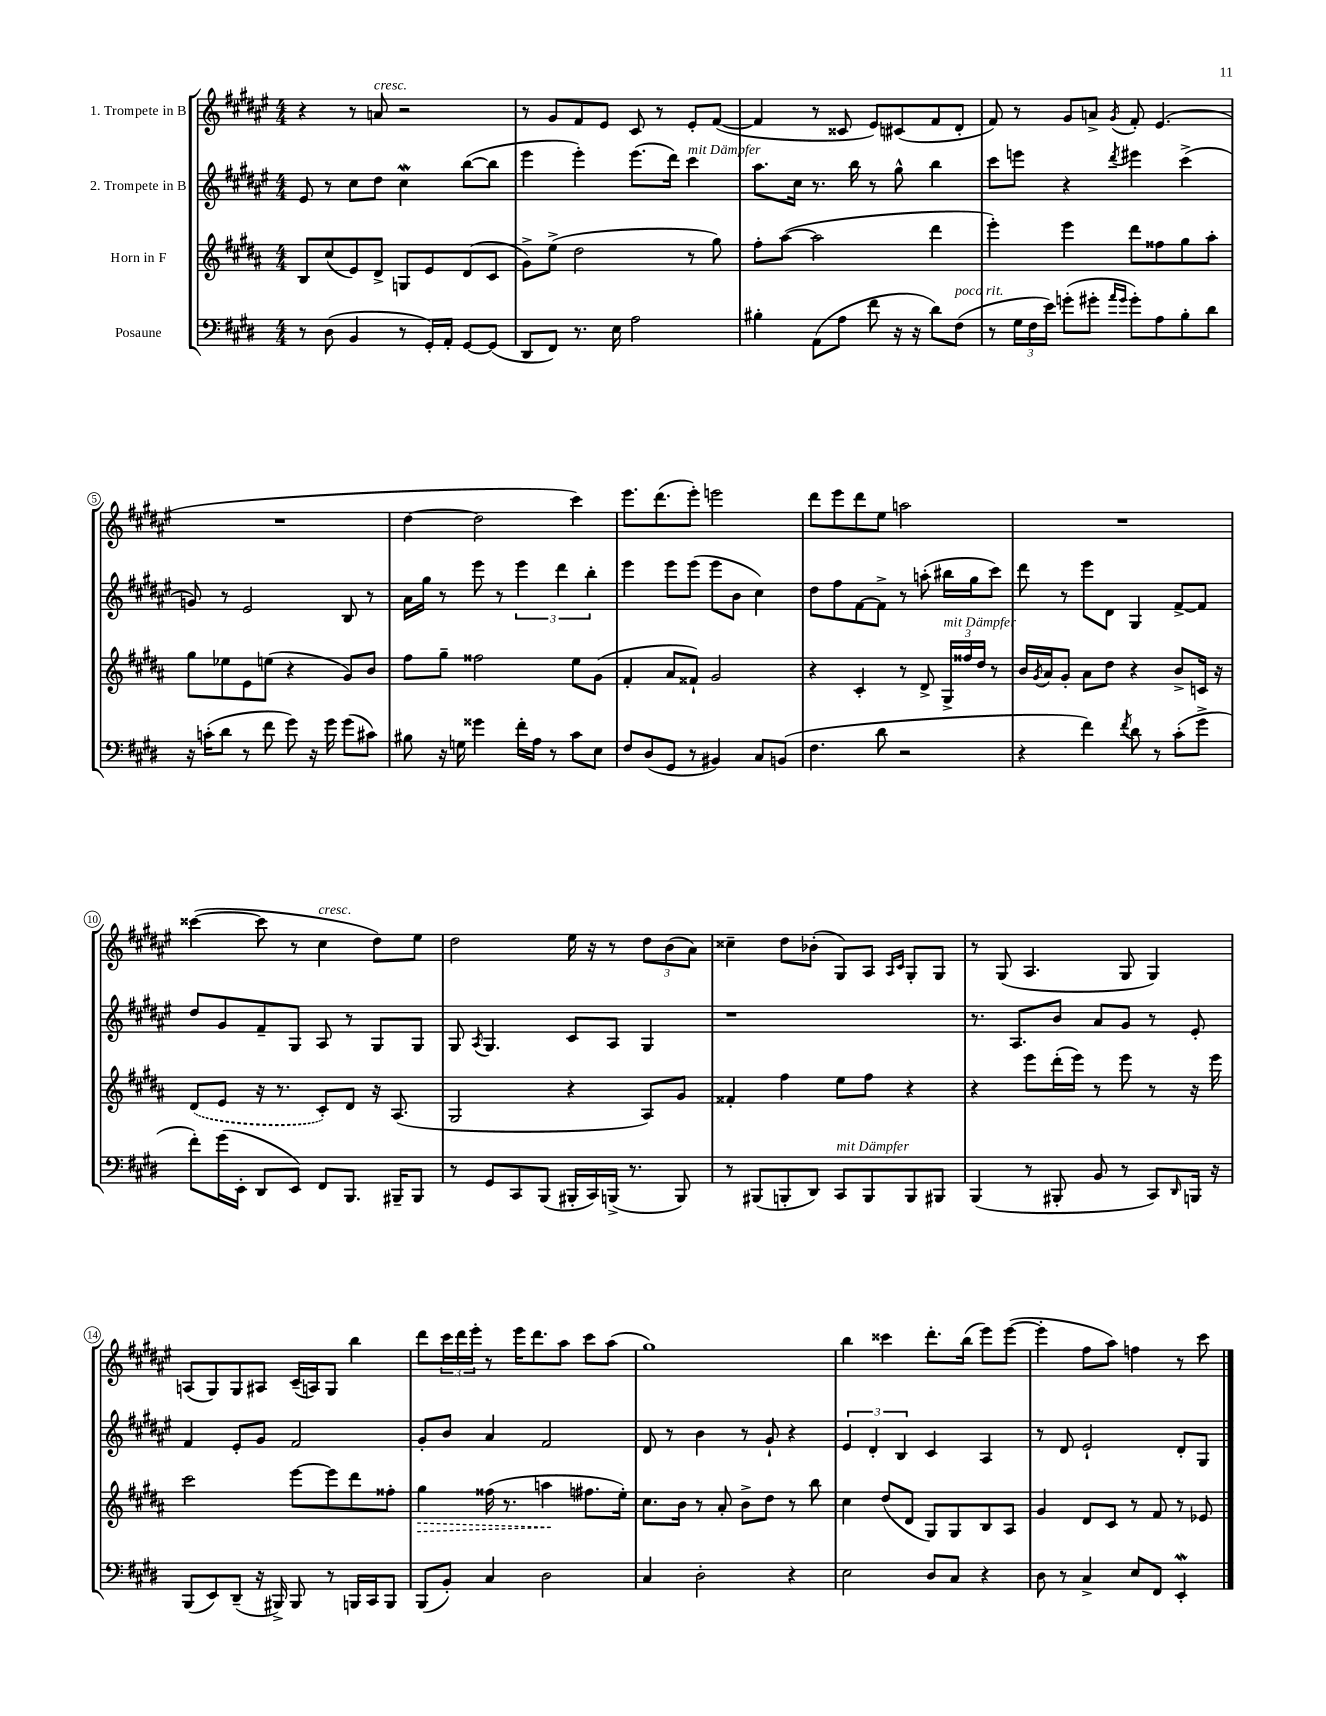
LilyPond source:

<<
\new StaffGroup <<
\new Staff = "s0" \with { instrumentName = "1. Trompete in B" } {
    \clef treble \key fis \major \numericTimeSignature \time 4/4
    r4 r8 a'8^\markup { \italic "cresc." } r2 |
    r8 gis'8 fis'8 eis'8 cis'8 r8 eis'8-. fis'8~( |
    fis'4 r8 cisis'8 eis'8) cis'8( fis'8 dis'8-. |
    fis'8) r8 gis'8 a'8-> \acciaccatura { gis'8 } fis'8-. eis'4.( |
    R1 |
    dis''4~ dis''2 cis'''4) |
    eis'''8. dis'''8.( eis'''8-.) e'''2 |
    dis'''8 eis'''8 dis'''8 eis''8 a''2 |
    R1 |
    cisis'''4~( cisis'''8 r8 cis''4^\markup { \italic "cresc." } dis''8) eis''8 |
    dis''2 eis''16 r16 r8 \tuplet 3/2 { dis''8 b'8( ais'8) } |
    cisis''4-- dis''8 bes'8-.( gis8) ais8 \grace { ais16 cis'16 } gis8-. gis8 |
    r8 gis8( ais4. gis8 gis4) |
    a8( gis8) gis8 ais8 cis'16--( a16) gis8 b''4 |
    dis'''8 \tuplet 3/2 { cis'''16 dis'''16 eis'''16-. } r8 eis'''16 dis'''8. ais''8 cis'''8 ais''8( |
    gis''1) |
    b''4 cisis'''4 dis'''8.-. b''16( eis'''8) eis'''8~( |
    eis'''4-. fis''8 ais''8) f''4 r8 cis'''8 \bar "|." |
}
\new Staff = "s1" \with { instrumentName = "2. Trompete in B" } {
    \clef treble \key fis \major \numericTimeSignature \time 4/4
    eis'8 r8 cis''8 dis''8 cis''4\mordent b''8~( b''8 |
    eis'''4 eis'''4-.) eis'''8.( dis'''16) cis'''4^\markup { \italic "mit Dämpfer" } |
    ais''8. cis''16 r8. b''16 r8 gis''8-^ b''4 |
    cis'''8 e'''8 r4 \acciaccatura { dis'''8 } eis'''4 cis'''4->( |
    g'8) r8 eis'2 b8 r8 |
    ais'16 gis''16 r8 eis'''8 r8 \tuplet 3/2 { eis'''4 dis'''4 b''4-. } |
    eis'''4 eis'''8 eis'''8( eis'''8 b'8 cis''4) |
    dis''8 fis''8 fis'8~ fis'8-> r8 a''8-.( bis''16 gis''16 cis'''8) |
    dis'''8 r8 eis'''8 dis'8 gis4 fis'8~-> fis'8 |
    dis''8 gis'8 fis'8-- gis8 ais8 r8 gis8 gis8 |
    gis8 \acciaccatura { ais8 } gis4. cis'8 ais8 gis4 |
    r1 |
    r8. ais8. b'8 ais'8 gis'8 r8 eis'8-. |
    fis'4 eis'8-. gis'8 fis'2 |
    gis'8-. b'8 ais'4 fis'2 |
    dis'8 r8 b'4 r8 gis'8-! r4 |
    \tuplet 3/2 { eis'4 dis'4-. b4 } cis'4 ais4 |
    r8 dis'8 eis'2-! dis'8-. gis8 \bar "|." |
}
\new Staff = "s2" \with { instrumentName = "Horn in F" } {
    \clef treble \key b \major \numericTimeSignature \time 4/4
    b8 cis''8( e'8) dis'8-> g8 e'8 dis'8( cis'8 |
    gis'8->) e''8->( dis''2 r8 gis''8) |
    fis''8-. ais''8~( ais''2 dis'''4 |
    e'''4-.) e'''4 dis'''8 fisis''8 gis''8 ais''8-. |
    gis''8 ees''8 e'8 e''8( r4 gis'8) b'8 |
    fis''8 gis''8-- fisis''2 e''8 gis'8( |
    fis'4-. ais'8 fisis'8-!) gis'2 |
    r4 cis'4-. r8 dis'8-> \tuplet 3/2 { gis16->^\markup { \italic "mit Dämpfer" } fisis''16 dis''16 } r8 |
    b'16 \acciaccatura { gis'8 } ais'16 gis'8-. ais'8 dis''8 r4 b'8-> c'16 r16 |
    \once \slurDashed dis'8( e'8 r16 r8. cis'8-.) dis'8 r16 ais8.( |
    gis2 r4 ais8) gis'8 |
    fisis'4-. fis''4 e''8 fis''8 r4 |
    r4 e'''8 dis'''16-.( e'''16) r8 e'''8 r8 r16 e'''16 |
    cis'''2 e'''8~ e'''8 dis'''8 fisis''8-. |
    \once \override Hairpin.style = #'dashed-line gis''4\> fisis''16( r8. a''4\! fis''8. e''16-.) |
    cis''8. b'16 r8 ais'8-. b'8-> dis''8 r8 b''8 |
    cis''4 dis''8( dis'8 gis8) gis8 b8 ais8 |
    gis'4 dis'8 cis'8 r8 fis'8 r8 ees'8 \bar "|." |
}
\new Staff = "s3" \with { instrumentName = "Posaune" } {
    \clef bass \key e \major \numericTimeSignature \time 4/4
    r8 dis8( b,4 r8 gis,16-.) a,16-. gis,8~ gis,8( |
    dis,8 fis,8) r8. e16 a2 |
    bis4-. a,8( a8 fis'8 r16 r16 dis'8) fis8^\markup { \italic "poco rit." }( |
    r8 \tuplet 3/2 { gis16 fis16 e'16) } g'8-.( gis'8-. \grace { a'16 gis'16 } gis'8-.) a8 b8-. dis'8 |
    r16 c'16-.( dis'8 r8 fis'8 gis'8) r16 gis'16 gis'8( cis'8) |
    bis8 r16 g16 gisis'4 fis'16-. a16 r8 cis'8 e8 |
    fis8 dis8( gis,8 r8 bis,4) cis8 b,8( |
    fis4. dis'8 r2 |
    r4 fis'4) \acciaccatura { fis'8 } dis'8 r8 cis'8-.( gis'8-> |
    fis'8-.) gis'16( e,16-. dis,8 e,8) fis,8 b,,8. bis,,16-- bis,,8 |
    r8 gis,8 cis,8 b,,8( bis,,16-. cis,16) b,,16->( r8. b,,8) |
    r8 bis,,8( b,,8-. dis,8) cis,8^\markup { \italic "mit Dämpfer" } b,,8 b,,8 bis,,8 |
    b,,4( r8 bis,,8-. b,8 r8 cis,8) \grace { dis,16 } b,,16 r16 |
    b,,8( e,8) dis,8--( r16 bis,,16->) bis,,8 r8 b,,16 cis,16 b,,8 |
    b,,8( b,8-.) cis4 dis2 |
    cis4 dis2-. r4 |
    e2 dis8 cis8 r4 |
    dis8 r8 cis4-> e8 fis,8 e,4-.\mordent \bar "|." |
}
>>
>>
\layout { \context { \Score \override BarNumber.stencil = #(make-stencil-circler 0.1 0.3 ly:text-interface::print) } }
